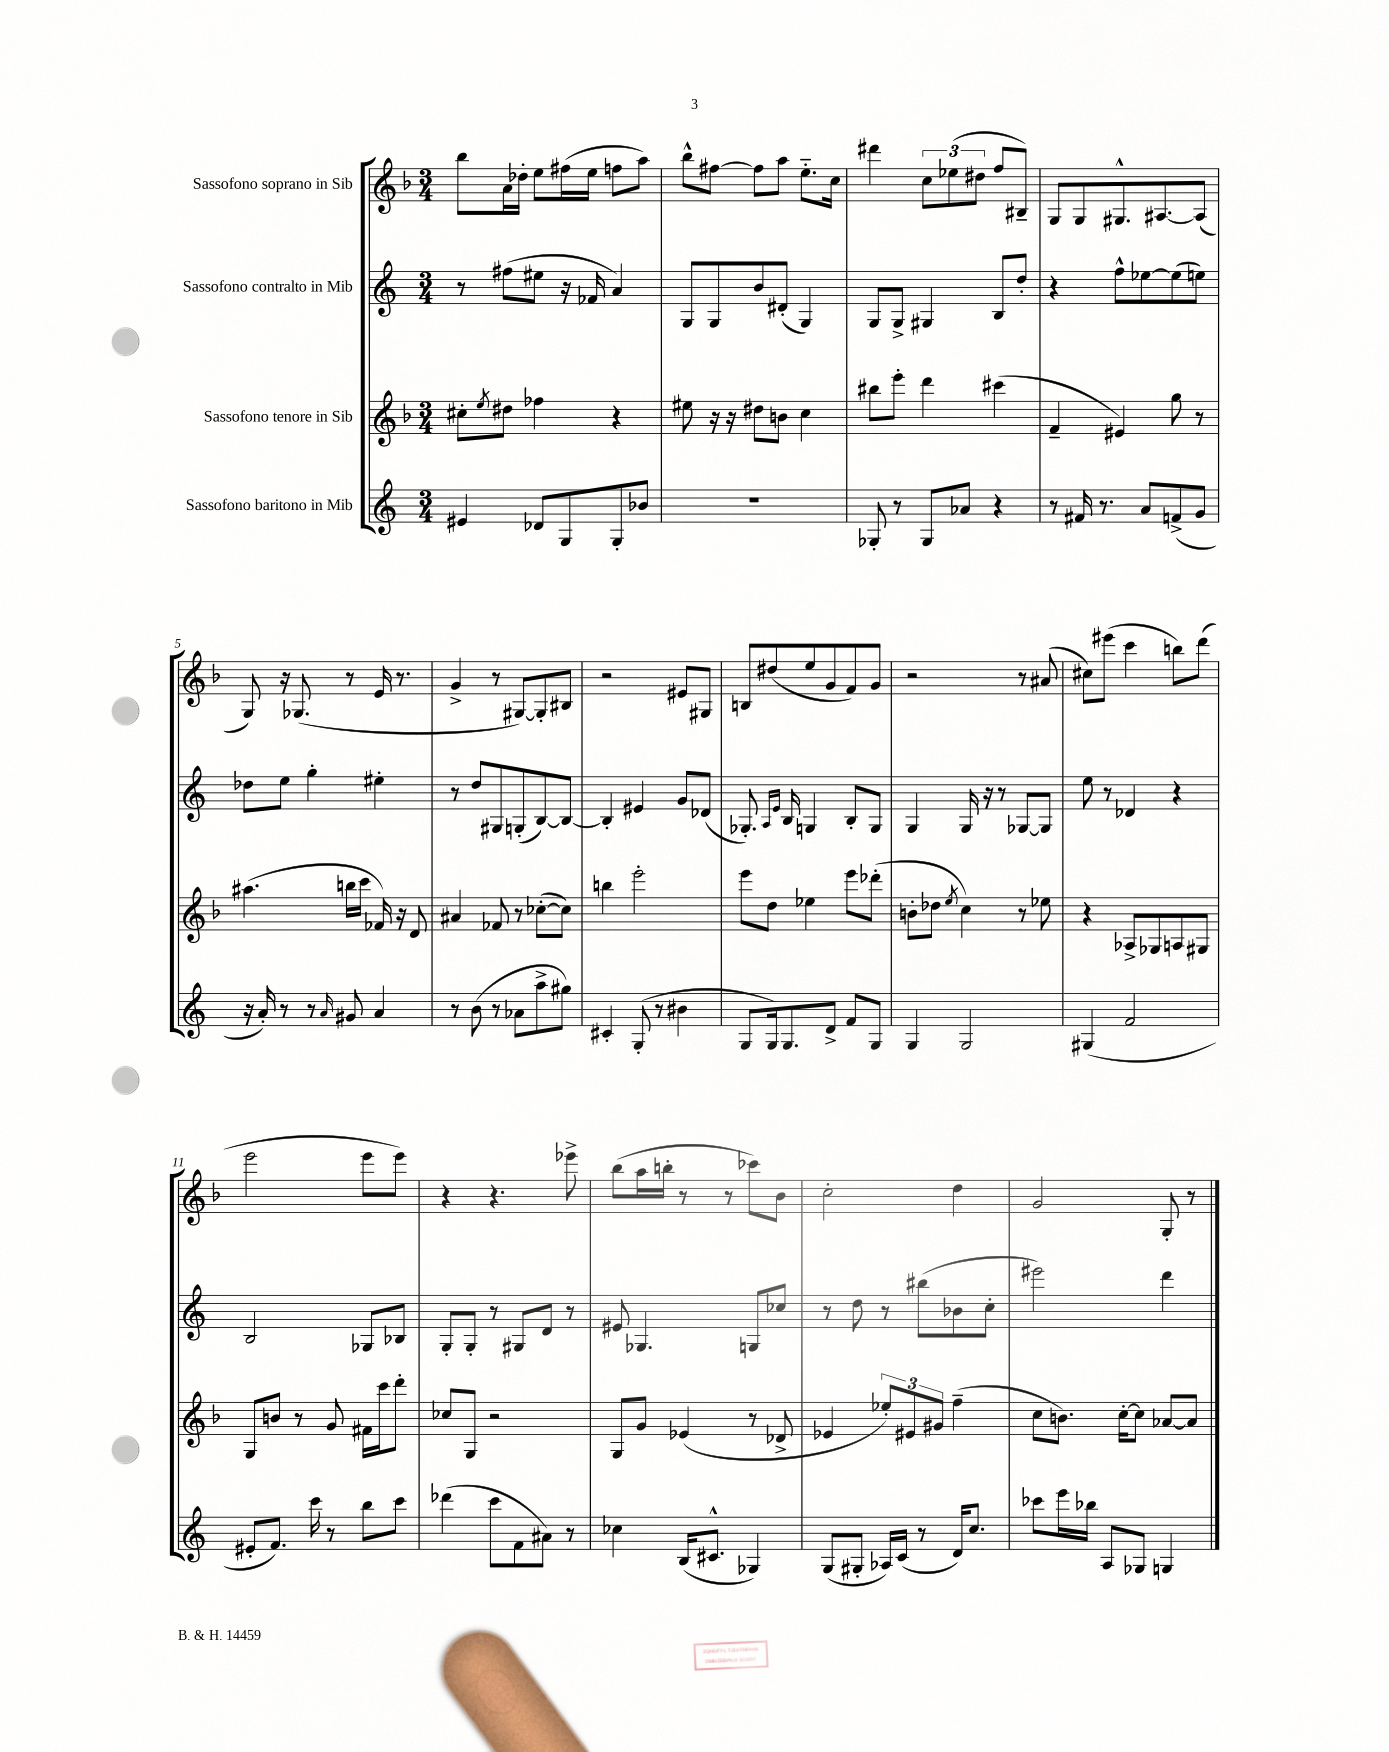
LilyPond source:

<<
\new StaffGroup <<
\new Staff = "s0" \with { instrumentName = "Sassofono soprano in Sib" } {
    \clef treble \key f \major \numericTimeSignature \time 3/4
    bes''8 a'16 des''16-. e''8 fis''16( e''16 f''8 a''8) |
    bes''8-^ fis''8~ fis''8 a''8 e''8.-_ c''16 |
    dis'''4 \tuplet 3/2 { c''8 ees''8( dis''8 } f''8 bis8--) |
    g8 g8 gis8.-^ ais8.~ ais8( |
    g8) r16 ges8.( r8 e'16 r8. |
    g'4-> r8 gis8~) gis8-. bis8 |
    r2 eis'8 gis8 |
    b8 dis''8( e''8 g'8 f'8) g'8 |
    r2 r8 ais'8( |
    cis''8) eis'''8( c'''4 b''8) d'''8( |
    e'''2 e'''8 e'''8) |
    r4 r4. ees'''8-> |
    bes''8( a''16 b''16-. r8 r8 ces'''8) bes'8 |
    c''2-. d''4 |
    g'2 g8-. r8 \bar "|." |
}
\new Staff = "s1" \with { instrumentName = "Sassofono contralto in Mib" } {
    \clef treble \key c \major \numericTimeSignature \time 3/4
    r8 fis''8( eis''8 r16 fes'16 a'4) |
    g8 g8 b'8 dis'8-.( g4) |
    g8 g8-> gis4 b8 d''8-. |
    r4 f''8-^ ees''8~ ees''8( e''8) |
    des''8 e''8 g''4-. eis''4-. |
    r8 d''8 gis8 g8-.( b8~) b8~ |
    b4-. eis'4 g'8 des'8( |
    ges8.-.) \grace { a16 e'16 } b16 g4 b8-. g8 |
    g4 g16 r16 r8 ges8~ ges8 |
    e''8 r8 des'4 r4 |
    b2 ges8 bes8 |
    g8-. g8-. r8 gis8 d'8 r8 |
    eis'8 ges4. g8 ces''8 |
    r8 d''8 r8 bis''8( bes'8 c''8-. |
    eis'''2) d'''4 \bar "|." |
}
\new Staff = "s2" \with { instrumentName = "Sassofono tenore in Sib" } {
    \clef treble \key f \major \numericTimeSignature \time 3/4
    cis''8-. \acciaccatura { e''8 } dis''8 fes''4 r4 |
    eis''8 r16 r16 dis''8 b'8 c''4 |
    bis''8 e'''8-. d'''4 cis'''4( |
    f'4-- eis'4) g''8 r8 |
    ais''4.( b''16 c'''16 fes'16) r16 d'8 |
    ais'4 fes'8 r8 ces''8~-.( ces''8) |
    b''4 e'''2-. |
    e'''8 d''8 ees''4 e'''8 des'''8-.( |
    b'8-. des''8 \acciaccatura { e''8 } c''4) r8 ees''8 |
    r4 aes8-> ges8 a8 gis8 |
    g8 b'8 r8 g'8 fis'16 c'''16 d'''8-. |
    ces''8 g8 r2 |
    g8 g'8 ees'4( r8 des'8-> |
    ees'4 \tuplet 3/2 { ees''8-.) eis'8 gis'8 } f''4--( |
    c''8 b'8.) c''16~-. c''8 aes'8~ aes'8 \bar "|." |
}
\new Staff = "s3" \with { instrumentName = "Sassofono baritono in Mib" } {
    \clef treble \key c \major \numericTimeSignature \time 3/4
    eis'4 des'8 g8 g8-. bes'8 |
    R2. |
    ges8-. r8 ges8 aes'8 r4 |
    r8 fis'16 r8. a'8 f'8->( g'8 |
    r16 a'16-.) r8 r8 \grace { a'16 } gis'8 a'4 |
    r8 b'8( r8 aes'8 a''8-> gis''8) |
    cis'4-. g8-.( r8 bis'4 |
    g8 g16) g8. d'8-> f'8 g8 |
    g4 g2 |
    gis4( f'2 |
    eis'8-. f'8.) c'''16 r8 b''8 c'''8 |
    des'''4( c'''8 f'8 ais'8) r8 |
    ces''4 b16( cis'8.-^ ges4) |
    g8( gis8-. aes16) c'16( r8 d'16) c''8. |
    ces'''8 e'''16 bes''16 a8 ges8 g4 \bar "|." |
}
>>
>>
